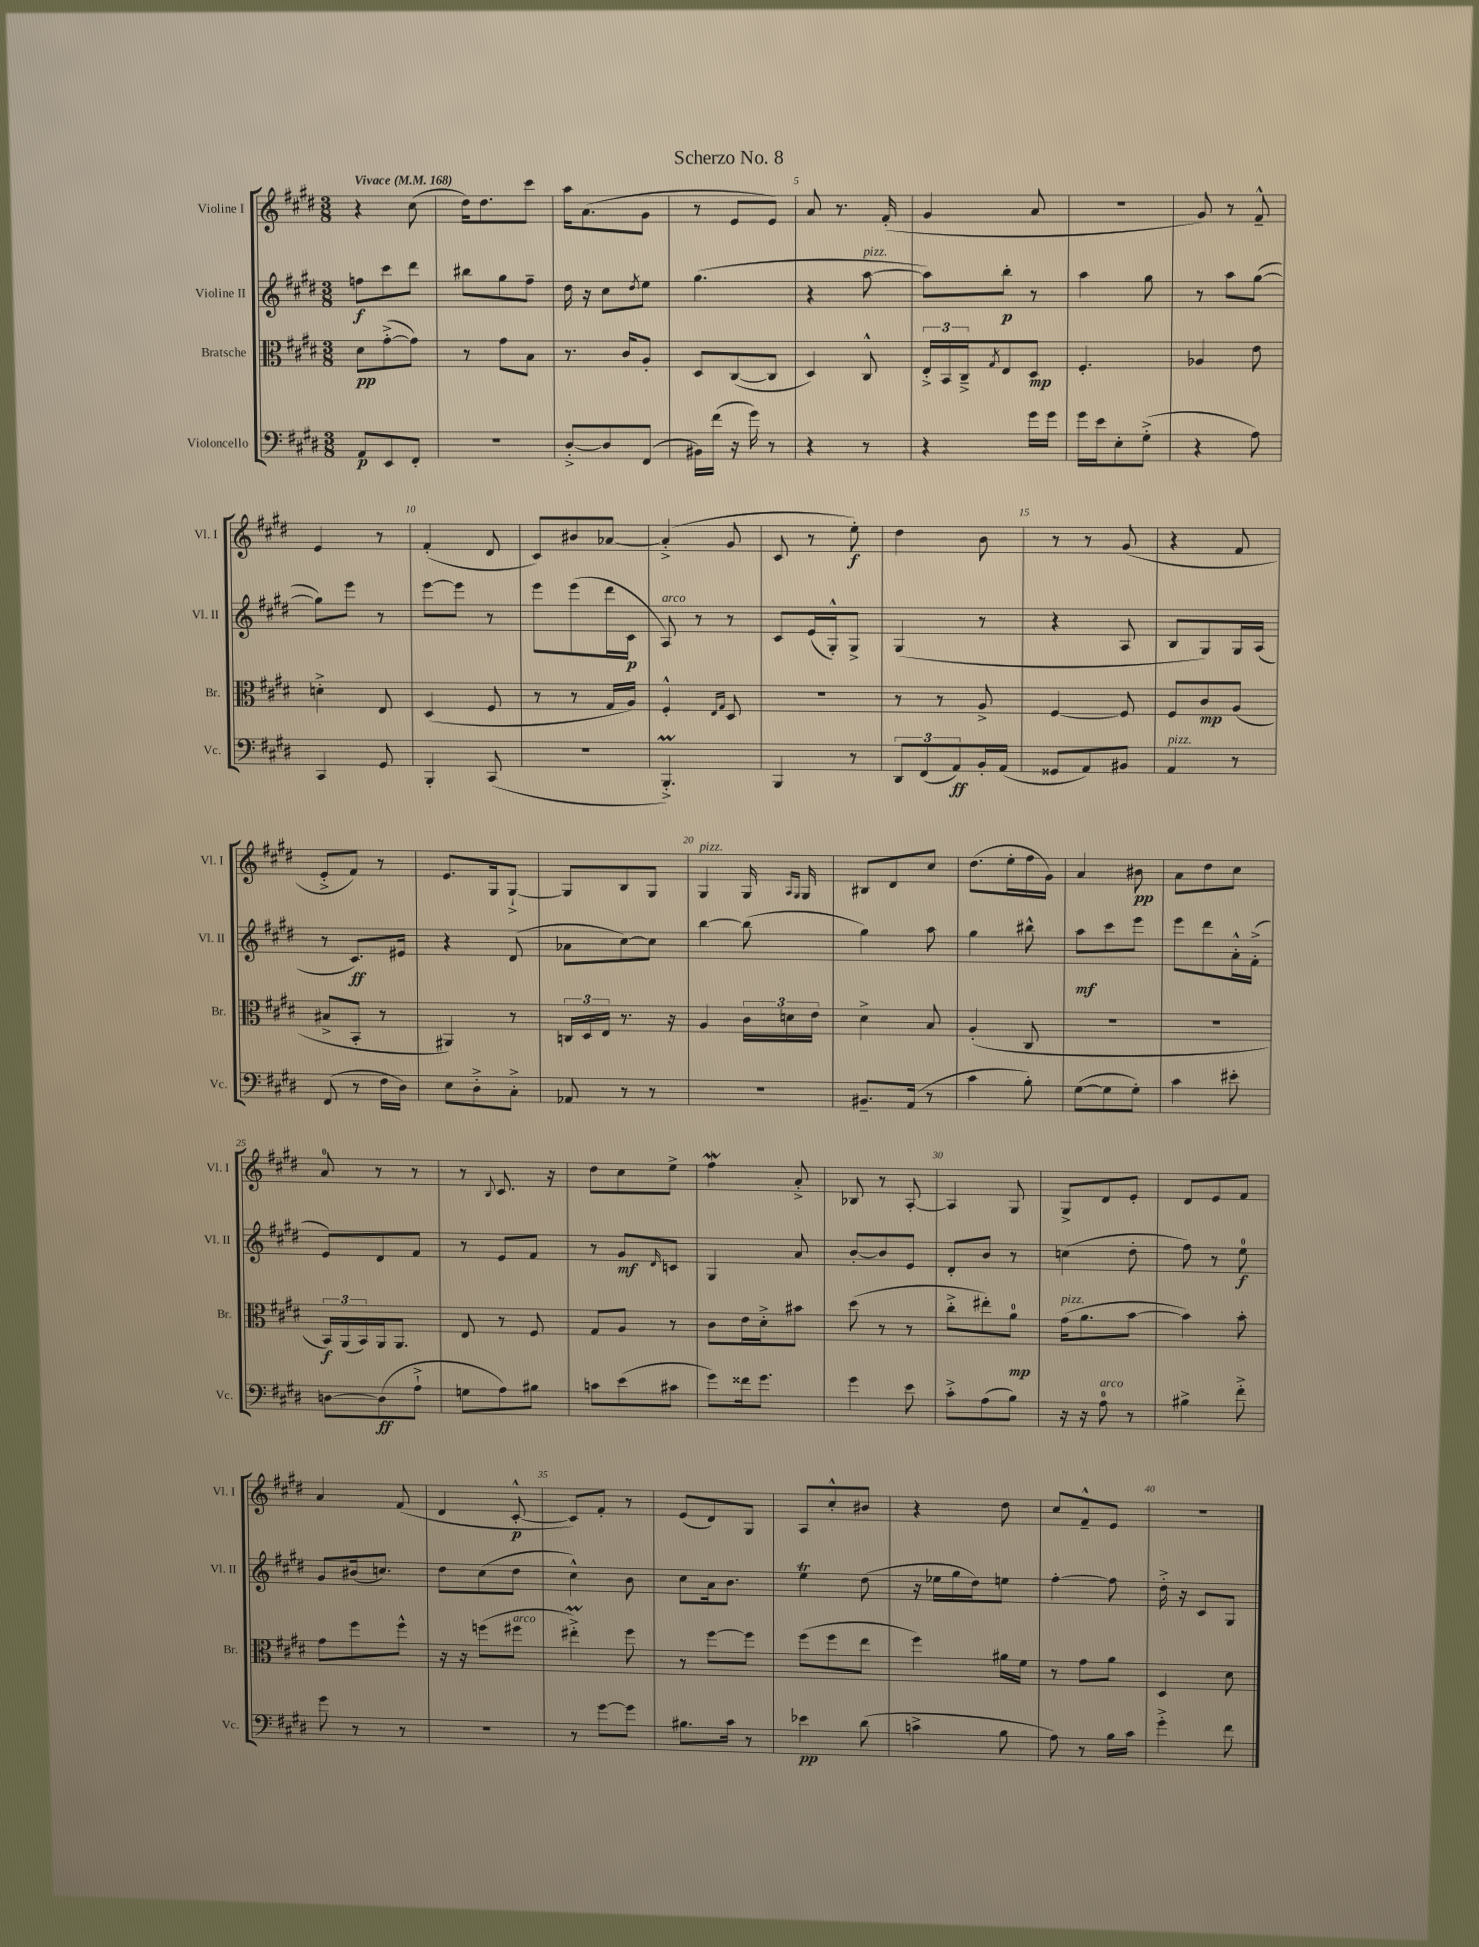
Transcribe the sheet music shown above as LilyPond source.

\header { title = "Scherzo No. 8" }
<<
\new StaffGroup <<
\new Staff = "s0" \with { instrumentName = "Violine I" shortInstrumentName = "Vl. I" } {
    \clef treble \key e \major \numericTimeSignature \time 3/8 \tempo "Vivace" 4 = 168
    r4 cis''8( |
    dis''16) dis''8. cis'''8 |
    a''16 a'8.( gis'8 |
    r8 e'8 e'8) |
    a'8 r8. fis'16-.( |
    gis'4 a'8 |
    r4. |
    gis'8) r8 fis'8---^ |
    e'4 r8 |
    fis'4-.( dis'8 |
    cis'8) bis'8 aes'8~ |
    aes'4-.->( gis'8 |
    cis'8 r8 e''8-.\f) |
    dis''4 b'8 |
    r8 r8 gis'8( |
    r4 fis'8 |
    e'8-.-> fis'8) r8 |
    e'8. gis16 gis8~-!-> |
    gis8 b8 gis8 |
    gis4^\markup { \italic "pizz." } gis16 \grace { a16 gis16 } gis16 |
    bis8 dis'8 cis''8 |
    dis''8.( e''16-. fis''16 gis'16) |
    a'4 bis'8\pp |
    a'8 dis''8 cis''8 |
    a'8-0 r8 r8 |
    r8 \appoggiatura { b8 } cis'8. r16 |
    dis''8 cis''8 e''8-> |
    fis''4\mordent a'8-.-> |
    bes8 r8 a8~-. |
    a4 gis8 |
    gis8-> dis'8 e'8-. |
    dis'8 e'8 fis'8 |
    a'4 fis'8( |
    dis'4 cis'8~-.-^\p |
    cis'8) fis'8-. r8 |
    e'8( dis'8) gis8 |
    a8 cis''8-.-^ bis'8 |
    r4 dis''8 |
    cis''8 fis'8---^ e'8 |
    R4. \bar "|." |
}
\new Staff = "s1" \with { instrumentName = "Violine II" shortInstrumentName = "Vl. II" } {
    \clef treble \key e \major \numericTimeSignature \time 3/8
    f''8\f cis'''8 dis'''8 |
    bis''8 gis''8 fis''8-- |
    dis''16 r16 cis''8 \acciaccatura { dis''8 } e''8 |
    gis''4.( |
    r4 a''8~^\markup { \italic "pizz." } |
    a''8) b''8-.\p r8 |
    a''4 gis''8 |
    r8 a''8 gis''8~( |
    gis''8) e'''8 r8 |
    e'''8~ e'''8 r8 |
    e'''8 e'''8( dis'''16 cis'16\p |
    a8^\markup { \italic "arco" }) r8 r8 |
    cis'8 e'16( gis16-.-^) gis8-> |
    gis4( r8 |
    r4 a8 |
    b8 gis8) gis16 a16( |
    r8 cis'8.\ff) eis'16 |
    r4 dis'8( |
    aes'8 cis''8~) cis''8 |
    b''4~ b''8( |
    gis''4) a''8 |
    gis''4 bis''8-^ |
    a''8\mf cis'''8 e'''8 |
    e'''8 dis'''8 a'16-.-^ fis'16-.->( |
    e'8) dis'8 fis'8 |
    r8 e'8 fis'8 |
    r8 gis'8\mf \grace { dis'16 } c'8 |
    gis4 a'8 |
    b'8~-. b'8 e'8 |
    dis'8-. b'8 r8 |
    c''4( dis''8-. |
    fis''8) r8 e''8-0\f |
    gis'8 bis'16( c''8.) |
    dis''8 cis''8( dis''8 |
    cis''4-^) b'8 |
    cis''8 a'16 b'8. |
    e''4\trill dis''8( |
    r16 ees''16 gis''16 dis''16) e''8 |
    fis''4~-. fis''8 |
    dis''16-.-> r16 cis'8 gis8 \bar "|." |
}
\new Staff = "s2" \with { instrumentName = "Bratsche" shortInstrumentName = "Br." } {
    \clef alto \key e \major \numericTimeSignature \time 3/8
    dis'8\pp gis'8~-.->( gis'8) |
    r8 gis'8 b8 |
    r8. cis'16 a8-. |
    dis8 cis8~( cis8 |
    dis4) cis8-^ |
    \tuplet 3/2 { e16-.-> b,16 cis16---> } \acciaccatura { gis8 } e8 dis8\mp |
    fis4.-. |
    aes4 e'8 |
    d'4-.-> e8 |
    dis4( fis8 |
    r8 r8 gis16 a16) |
    fis4-.-^ \grace { e16 gis16 } dis8 |
    R4. |
    r8 r8 a8-> |
    fis4~ fis8 |
    fis8 cis'8\mp a8( |
    bis8-> b,8-. r8 |
    ais,4) r8 |
    \tuplet 3/2 { c16 dis16 e16 } r8. r16 |
    a4 \tuplet 3/2 { cis'16 d'16 e'16 } |
    dis'4-> b8 |
    a4-.( cis8 |
    R4. |
    R4. |
    \tuplet 3/2 { b,16\f) a,16( b,16) } a,16 a,8. |
    e8 r8 fis8 |
    gis8 a8 r8 |
    cis'8 e'16 dis'16-.-> bis'8 |
    dis''8( r8 r8 |
    cis''8-.-> eis''8-.) a'8-0\mp |
    gis'16^\markup { \italic "pizz." }( a'8. b'8~ |
    b'4) b'8-. |
    gis'8 fis''8 fis''8-^ |
    r16 r16 f''8( fis''8^\markup { \italic "arco" } |
    eis''4-.->\prall) fis''8 |
    r8 fis''8~ fis''8 |
    fis''8( fis''8 e''8 |
    fis''4) ais'16 fis'16 |
    r8 gis'8 a'8 |
    dis4 dis'8 \bar "|." |
}
\new Staff = "s3" \with { instrumentName = "Violoncello" shortInstrumentName = "Vc." } {
    \clef bass \key e \major \numericTimeSignature \time 3/8
    a,8\p e,8 fis,8-. |
    r4. |
    dis8~-.-> dis8 fis,8( |
    bis,16) fis'16( r16 gis'16) r8 |
    r4 r8 |
    r4 gis'16 gis'16 |
    gis'16 e'16 e8-. gis8-.->( |
    r4 a8) |
    cis,4 gis,8 |
    b,,4-. cis,8( |
    R4. |
    b,,4.-.->\prall) |
    b,,4 r8 |
    \tuplet 3/2 { dis,8 fis,8( a,8\ff) } b,16-. a,16( |
    gisis,8 a,8) bis,8 |
    a,4^\markup { \italic "pizz." } r8 |
    fis,8( r8 fis16 dis16) |
    e8 dis8-.-> cis8-.-> |
    aes,8 r8 r8 |
    R4. |
    bis,8.-- a,16( r8 |
    cis'4 b8-.) |
    gis8~( gis8 gis8-.) |
    cis'4 eis'8-. |
    d8~ d8\ff( a8-!-> |
    g8 a8) bis8 |
    c'8 e'8( cis'8 |
    gis'8) fisis'16 gis'8. |
    gis'4 e'8 |
    cis'8-.-> a8( b8) |
    r16 r16 a8-0^\markup { \italic "arco" } r8 |
    bis4-> fis'8-.-> |
    gis'8 r8 r8 |
    r4. |
    r8 gis'8~ gis'8 |
    bis8. cis'16 r8 |
    ees'4\pp dis'8( |
    c'4-> b8 |
    a8) r8 b16 cis'16 |
    gis'4-.-> fis'8 \bar "|." |
}
>>
>>
\layout { \context { \Score \override BarNumber.break-visibility = ##(#f #t #t) barNumberVisibility = #(every-nth-bar-number-visible 5) } }
